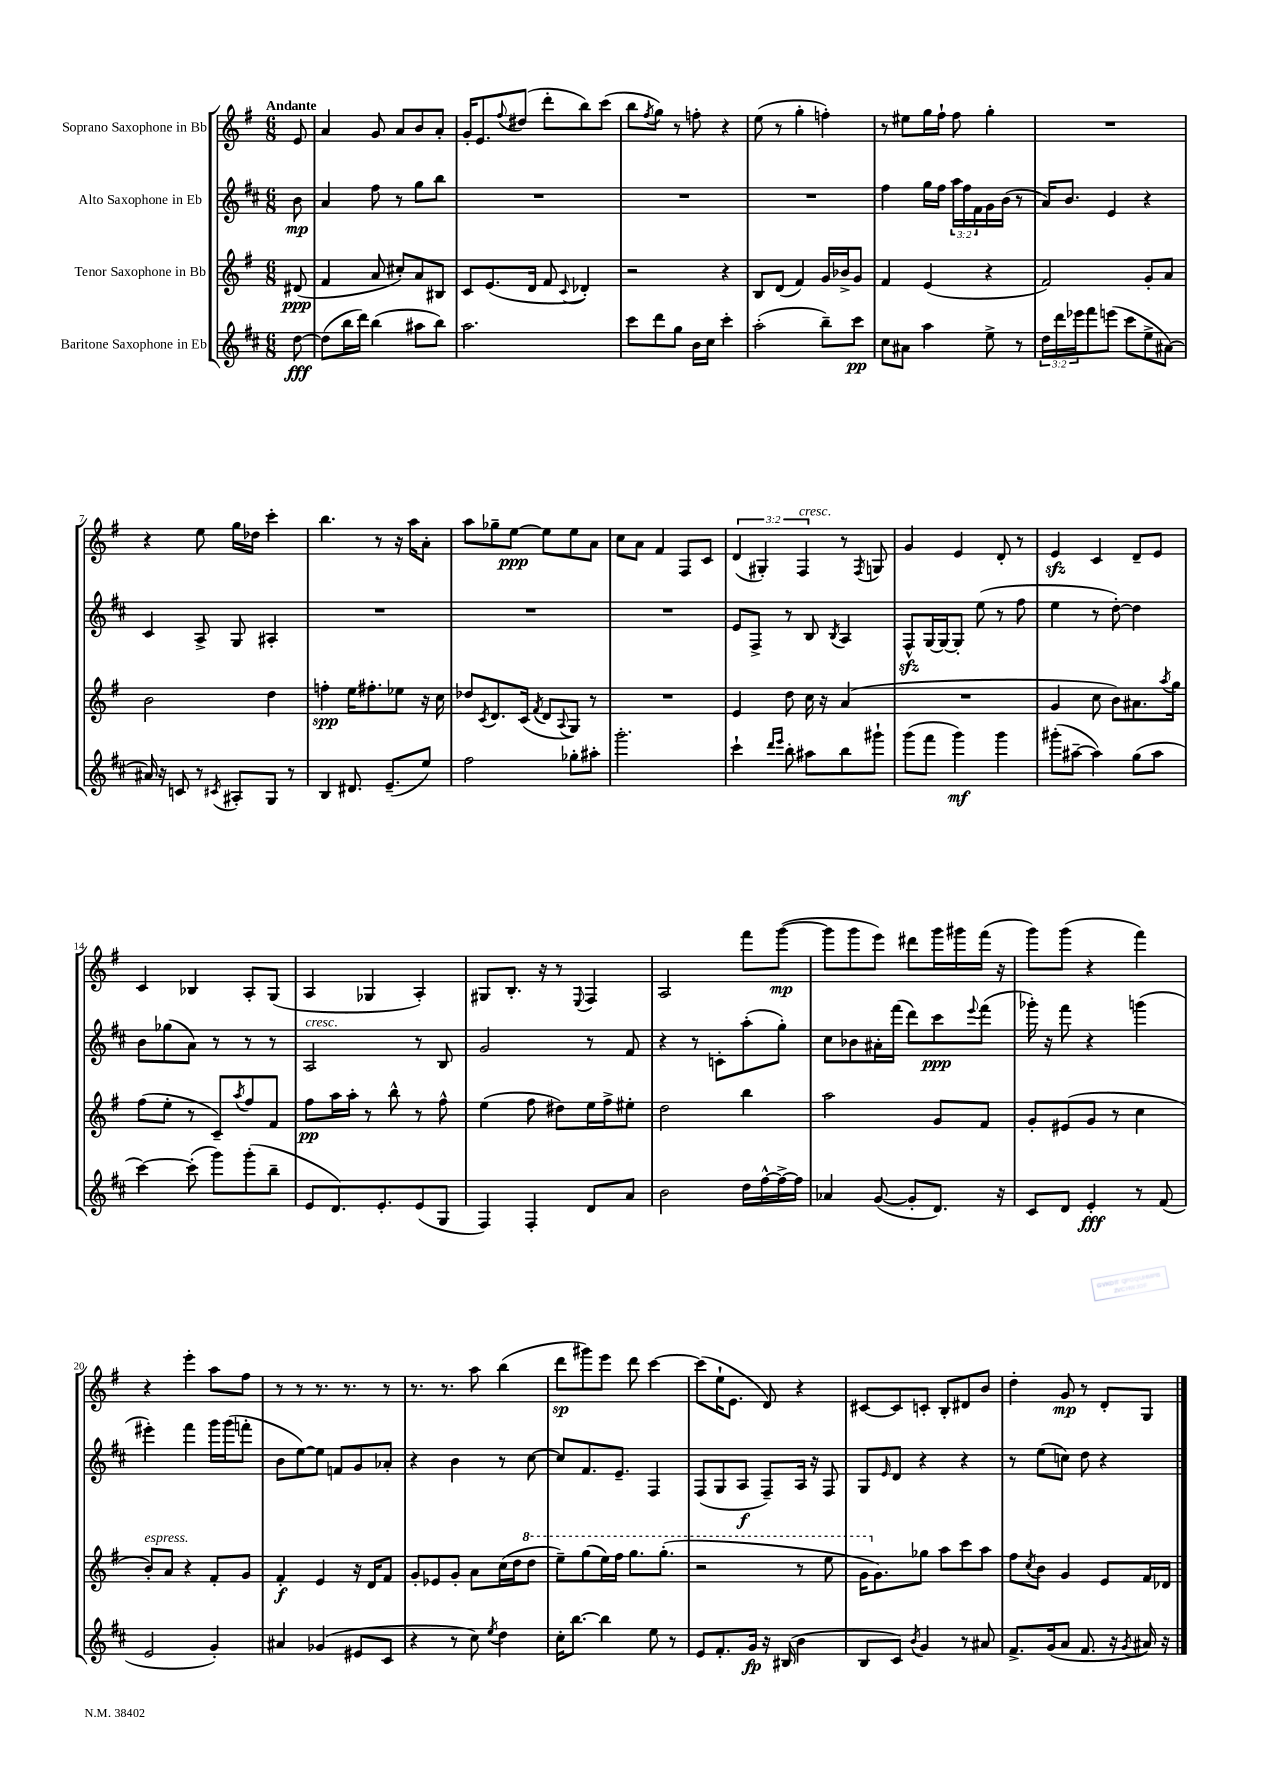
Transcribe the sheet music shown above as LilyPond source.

<<
\new StaffGroup <<
\new Staff = "s0" \with { instrumentName = "Soprano Saxophone in Bb" } {
    \clef treble \key g \major \numericTimeSignature \time 6/8 \override Staff.TupletNumber.text = #tuplet-number::calc-fraction-text \partial 8 \tempo "Andante"
    e'8 |
    a'4 g'8 a'8 b'8 a'8-. |
    g'16-. e'8. \appoggiatura { fis''8 } dis''8( d'''8-. b''8) c'''8( |
    b''8 \acciaccatura { fis''8 } g''8) r8 f''8-. r4 |
    e''8( r8 g''4-. f''4-.) |
    r8 eis''8 g''16 fis''16-! fis''8 g''4-. |
    R2. |
    r4 e''8 g''16 des''16 c'''4-. |
    b''4. r8 r16 a''16 a'8-. |
    a''8 ges''8-- e''8~\ppp e''8 e''8 a'8 |
    c''8 a'8 fis'4 fis8 c'8 |
    \tuplet 3/2 { d'4( gis4-.) fis4^\markup { \italic "cresc." } } r8 \acciaccatura { fis8 } g8 |
    g'4 e'4 d'8-. r8 |
    e'4\sfz c'4 d'8-- e'8 |
    c'4 bes4 a8-. g8( |
    a4 ges4 a4-.) |
    gis8 b8.-. r16 r8 \appoggiatura { e8 } fis4 |
    a2 fis'''8 g'''8~\mp( |
    g'''8 g'''8 e'''8) dis'''8 g'''16 gis'''16 fis'''16( r16 |
    g'''8) g'''8( r4 fis'''4) |
    r4 e'''4-. a''8 fis''8 |
    r8 r8 r8. r8. r8 |
    r8. r8. a''8 b''4( |
    d'''8\sp gis'''8) e'''8 d'''8 c'''4~ |
    c'''8( e''16-! e'8. d'8) r4 |
    cis'8~ cis'8 c'8-. b8-. dis'8 b'8 |
    d''4-. g'8\mp r8 d'8-. g8 \bar "|." |
}
\new Staff = "s1" \with { instrumentName = "Alto Saxophone in Eb" } {
    \clef treble \key d \major \numericTimeSignature \time 6/8 \override Staff.TupletNumber.text = #tuplet-number::calc-fraction-text \partial 8
    b'8\mp |
    a'4 fis''8 r8 g''8 b''8 |
    R2. |
    R2. |
    R2. |
    fis''4 g''16 fis''16 \tuplet 3/2 { a''16 fis''16 fis'16 } g'16 b'16( r8 |
    a'16) b'8. e'4 r4 |
    cis'4 a8-> g8 ais4-. |
    R2. |
    R2. |
    R2. |
    e'8 fis8-> r8 b8 \acciaccatura { b8 } a4 |
    fis8-^\sfz g16~ g16~ g8-. e''8( r8 fis''8 |
    e''4 r8 d''8~-.) d''4 |
    b'8 ges''8( a'8) r8 r8 r8 |
    a2^\markup { \italic "cresc." } r8 b8 |
    g'2 r8 fis'8 |
    r4 r8 c'8-. a''8-.( g''8-.) |
    cis''8 bes'8 ais'16-. fis'''16( d'''8) cis'''8\ppp \appoggiatura { e'''8 } fis'''8( |
    ges'''16-.) r16 fis'''8 r4 g'''4( |
    eis'''4-.) fis'''4 g'''16 g'''16( f'''8-. |
    b'8 e''8~) e''8 f'8 g'8 aes'8-. |
    r4 b'4 r8 cis''8~ |
    cis''8 fis'8. e'8.-- fis4 |
    fis8( g8 a8\f fis8--) a16 r16 fis8 |
    g8 \grace { e'16 } d'8 r4 r4 |
    r8 e''8( c''8) d''8 r4 \bar "|." |
}
\new Staff = "s2" \with { instrumentName = "Tenor Saxophone in Bb" } {
    \clef treble \key g \major \numericTimeSignature \time 6/8 \partial 8
    dis'8\ppp( |
    fis'4 a'8 cis''8-.) a'8 bis8 |
    c'8 e'8.( d'16 fis'8 \appoggiatura { c'8 } des'4-.) |
    r2 r4 |
    b8 d'8( fis'4) g'16 bes'16-> g'8 |
    fis'4 e'4( r4 |
    fis'2) g'8-. a'8 |
    b'2 d''4 |
    f''4-.\spp e''16 fis''8.-. ees''8 r16 c''16 |
    des''8 \acciaccatura { c'8 } d'8. c'16( \acciaccatura { fis'8 } d'8 \appoggiatura { a8 } g8) r8 |
    R2. |
    e'4 d''8 c''16 r16 a'4( |
    R2. |
    g'4 c''8 b'8) ais'8. \acciaccatura { a''8 } g''16 |
    fis''8( e''8-. r8 c'8--) \acciaccatura { a''8 } fis''8 fis'8 |
    fis''8\pp a''16 a''16-. r8 b''8-^ r8 fis''8-^ |
    e''4( fis''8 dis''8) e''16 fis''16-> eis''8-. |
    d''2 b''4 |
    a''2 g'8 fis'8 |
    g'8-. eis'8( g'8 r8 c''4 |
    b'8-.^\markup { \italic "espress." }) a'8 r4 fis'8-. g'8 |
    fis'4-.\f e'4 r16 d'16 fis'8 |
    g'8-. ees'8 g'8-. a'8 c''16( d''16 \ottava #1 d'''8 |
    e'''8--) g'''8( e'''16) fis'''16 g'''8. g'''8.-.( |
    r2 r8 e'''8 |
    g''16 \ottava #0 g'8.) ges''8 a''8 c'''8 a''8 |
    fis''8 \acciaccatura { c''8 } b'8 g'4 e'8 fis'16 des'16 \bar "|." |
}
\new Staff = "s3" \with { instrumentName = "Baritone Saxophone in Eb" } {
    \clef treble \key d \major \numericTimeSignature \time 6/8 \override Staff.TupletNumber.text = #tuplet-number::calc-fraction-text \partial 8
    d''8~\fff |
    d''8( b''16 d'''16) b''4( ais''8 b''8) |
    a''2. |
    cis'''8 d'''8 g''8 b'16 cis''16 cis'''4-. |
    a''2-.( b''8--) cis'''8\pp |
    cis''8 ais'8 a''4 e''8-> r8 |
    \tuplet 3/2 { d''16 d'''16 ees'''16 } fis'''8 e'''8( cis'''8 e''8-> ais'8~) |
    ais'16 r16 c'8 r8 \acciaccatura { cis'8 } ais8-. g8 r8 |
    b4 dis'8. e'8.--( e''8) |
    fis''2 ges''8-. ais''8-. |
    g'''2.-. |
    cis'''4-! \grace { d'''16 e'''16 } b''8-. ais''8 b''8 gis'''8-! |
    g'''8( fis'''8 g'''4\mf) g'''4 |
    gis'''8-.( ais''8~-- ais''4) g''8( ais''8 |
    cis'''4~) cis'''8-.( g'''8) g'''8-.( b''8-- |
    e'8 d'8.) e'8.-. e'8( g8 |
    fis4) fis4-. d'8 a'8 |
    b'2 d''16 fis''16~-^ fis''16~-> fis''16 |
    aes'4 g'8~( g'8-. d'8.) r16 |
    cis'8 d'8 e'4-.\fff r8 fis'8( |
    e'2 g'4-.) |
    ais'4 ges'4( eis'8 cis'8 |
    r4 r8 cis''8) \acciaccatura { e''8 } d''4 |
    cis''16-. b''8.~ b''4 e''8 r8 |
    e'8 fis'8.-. g'16\fp r16 bis16( b'4 |
    b8 cis'8) \acciaccatura { b'8 } g'4 r8 ais'8 |
    fis'8.-> g'16( a'8 fis'8. r16 \acciaccatura { g'8 } ais'16) r16 \bar "|." |
}
>>
>>
